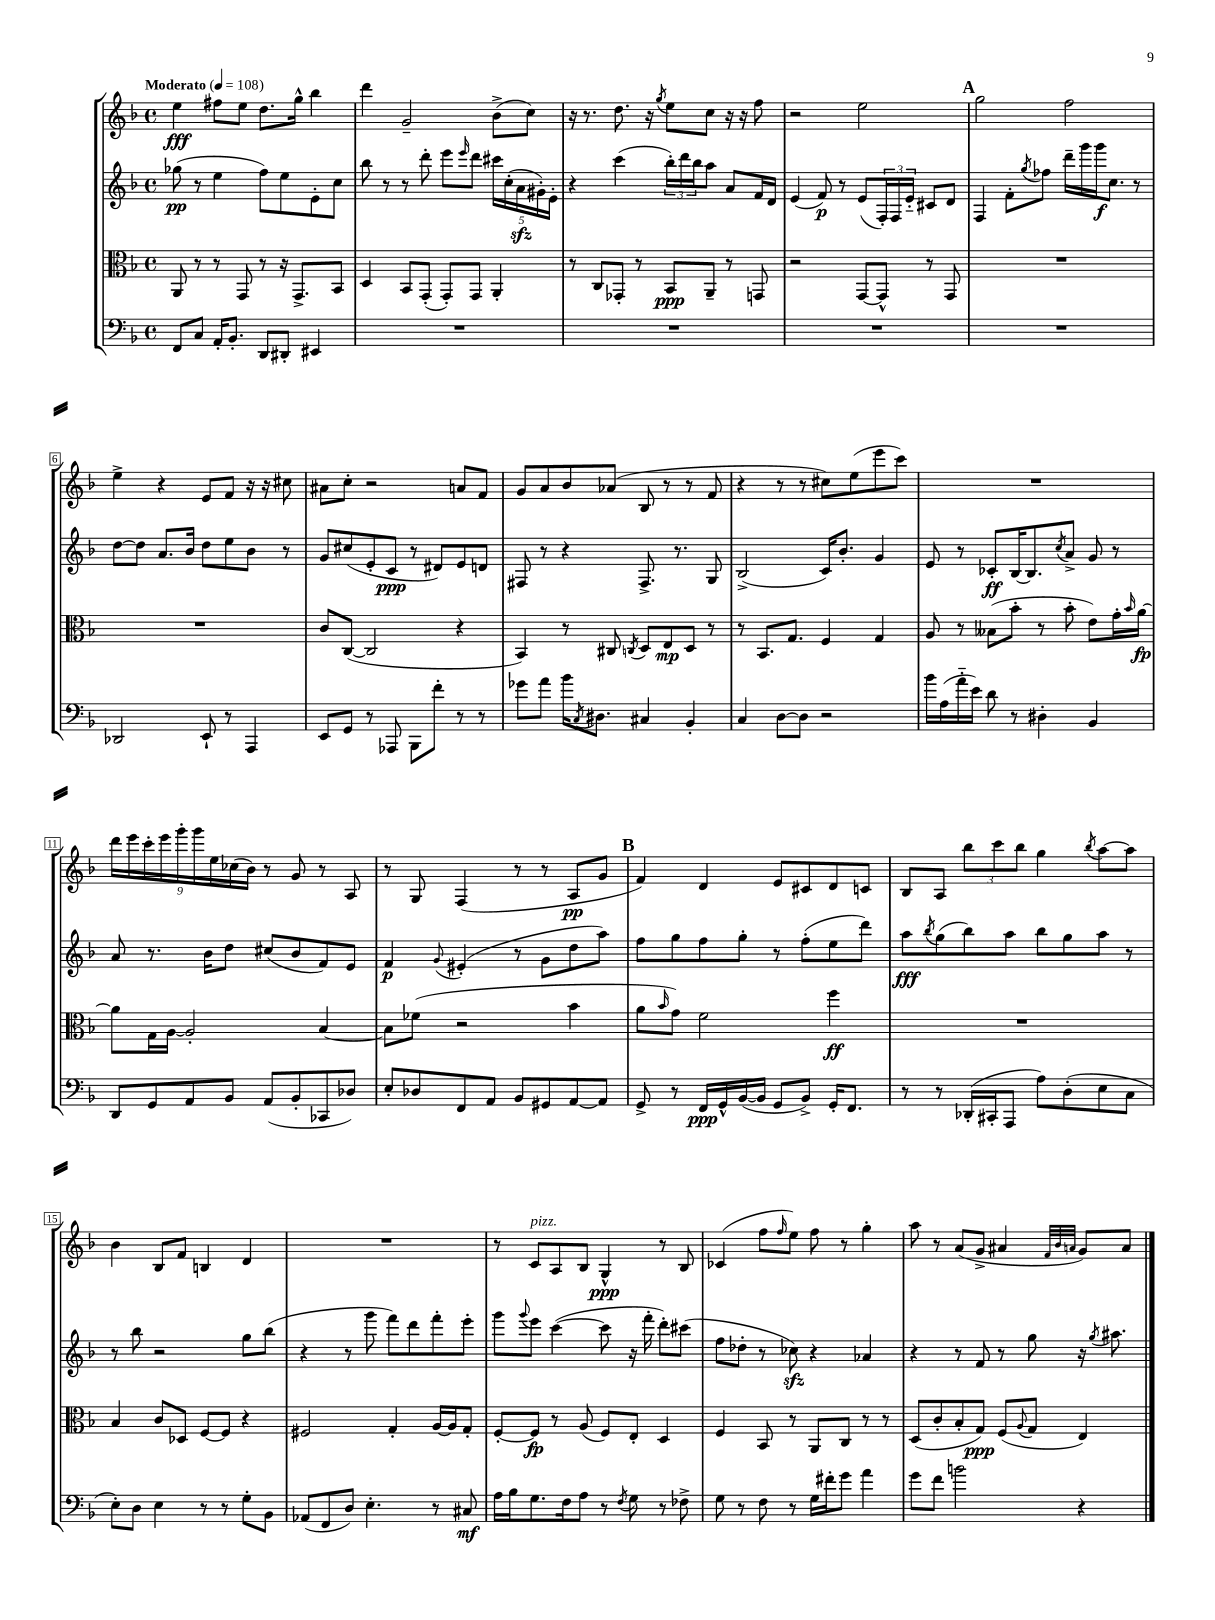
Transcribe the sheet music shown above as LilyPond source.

<<
\new StaffGroup <<
\new Staff = "s0" {
    \clef treble \key f \major \defaultTimeSignature \time 4/4 \tempo "Moderato" 4 = 108
    e''4\fff fis''8 e''8 d''8. g''16-^ bes''4 |
    d'''4 g'2-- bes'8->( c''8) |
    r16 r8. d''8. r16 \acciaccatura { g''8 } e''8 c''8 r16 r16 f''8 |
    r2 e''2 |
    \mark \markup { \bold "A" } g''2 f''2 |
    e''4-> r4 e'8 f'8 r16 r16 cis''8 |
    ais'8 c''8-. r2 a'8 f'8 |
    g'8 a'8 bes'8 aes'8( bes8 r8 r8 f'8 |
    r4 r8 r8 cis''8) e''8( e'''8 c'''8) |
    R1 |
    \tuplet 9/8 { d'''16 e'''16 c'''16-. e'''16 g'''16-. g'''16 e''16 ces''16( bes'16) } r8 g'8 r8 a8 |
    r8 g8 f4( r8 r8 a8\pp g'8 |
    \mark \markup { \bold "B" } f'4) d'4 e'8 cis'8 d'8 c'8 |
    bes8 a8 \tuplet 3/2 { bes''8 c'''8 bes''8 } g''4 \acciaccatura { bes''8 } a''8~ a''8 |
    bes'4 bes8 f'8 b4 d'4 |
    R1 |
    r8 c'8^\markup { \italic "pizz." } a8 bes8 g4-^\ppp r8 bes8 |
    ces'4( f''8 \grace { f''16 } e''8) f''8 r8 g''4-. |
    a''8 r8 a'8( g'8-> ais'4 \grace { f'32 bes'32 a'32 } g'8) a'8 \bar "|." |
}
\new Staff = "s1" {
    \clef treble \key f \major \defaultTimeSignature \time 4/4
    ges''8\pp( r8 e''4 f''8) e''8 e'8-. c''8 |
    bes''8 r8 r8 d'''8-. e'''8 \grace { e'''16 } d'''8 \tuplet 5/4 { cis'''16 c''16-.( a'16\sfz gis'16-.) e'16-. } |
    r4 c'''4( \tuplet 3/2 { bes''16-.) d'''16 bes''16 } a''8 a'8 f'16 d'16 |
    e'4( f'8\p) r8 e'8( \tuplet 3/2 { f16-.) f16 e'16-_ } cis'8 d'8 |
    \mark \markup { \bold "A" } f4 f'8-. \acciaccatura { g''8 } fes''8 d'''16-- g'''16 g'''16\f c''8. r8 |
    d''8~ d''8 a'8. bes'16 d''8 e''8 bes'8 r8 |
    g'8 cis''8( e'8-. c'8\ppp r8 dis'8) e'8 d'8 |
    fis8 r8 r4 fis8.-> r8. g8 |
    bes2->( c'16) bes'8.-. g'4 |
    e'8 r8 ces'8-.\ff bes16~ bes8. \acciaccatura { c''8 } a'8-> g'8 r8 |
    a'8 r8. bes'16 d''8 cis''8( bes'8 f'8) e'8 |
    f'4\p \appoggiatura { g'8 } eis'4-.( r8 g'8 d''8 a''8) |
    \mark \markup { \bold "B" } f''8 g''8 f''8 g''8-. r8 f''8-.( e''8 d'''8) |
    a''8\fff \acciaccatura { bes''8 } g''8( bes''8) a''8 bes''8 g''8 a''8 r8 |
    r8 bes''8 r2 g''8 bes''8( |
    r4 r8 g'''8 f'''8) d'''8 f'''8-. e'''8-. |
    g'''8 \appoggiatura { g'''8 } e'''8 c'''4~( c'''8 r16 f'''16-. d'''8-.) cis'''8( |
    f''8 des''8-. r8 ces''8\sfz) r4 aes'4 |
    r4 r8 f'8 r8 g''8 r16 \acciaccatura { g''8 } ais''8. \bar "|." |
}
\new Staff = "s2" {
    \clef alto \key f \major \defaultTimeSignature \time 4/4
    a,8 r8 r8 g,8 r8 r16 g,8.-> bes,8 |
    d4 bes,8 g,8-.( g,8-.) g,8 a,4-. |
    r8 c8 ges,8-. r8 bes,8\ppp a,8-- r8 g,8 |
    r2 g,8~ g,8-^ r8 g,8 |
    \mark \markup { \bold "A" } R1 |
    R1 |
    c'8 c8~( c2 r4 |
    bes,4) r8 cis8 \acciaccatura { c8 } d8 e8\mp d8 r8 |
    r8 bes,8. g8. f4 g4 |
    a8 r8 beses8( bes'8-. r8 bes'8-. e'8) g'16-. \grace { bes'16 } a'16~\fp |
    a'8 g16 a16~ a2-. bes4~ |
    bes8 fes'8( r2 bes'4 |
    \mark \markup { \bold "B" } a'8 \grace { bes'16 } g'8) f'2 f''4\ff |
    R1 |
    bes4 c'8 des8 f8~ f8 r4 |
    fis2 g4-. a16~ a16 g8-. |
    f8~-. f8\fp r8 a8( f8) e8-. d4 |
    f4 bes,8 r8 a,8 c8 r8 r8 |
    d8( c'8-. bes8-. g8\ppp) f8( \appoggiatura { a8 } g8 e4) \bar "|." |
}
\new Staff = "s3" {
    \clef bass \key f \major \defaultTimeSignature \time 4/4
    f,8 c8 a,16-. bes,8.-. d,8 dis,8-. eis,4 |
    R1 |
    R1 |
    R1 |
    \mark \markup { \bold "A" } R1 |
    des,2 e,8-! r8 a,,4 |
    e,8 g,8 r8 aes,,8 bes,,8 f'8-. r8 r8 |
    ges'8 a'8 bes'16 \acciaccatura { c8 } dis8. cis4 bes,4-. |
    c4 d8~ d8 r2 |
    bes'16 a16( a'16-_ e'16) d'8 r8 dis4-. bes,4 |
    d,8 g,8 a,8 bes,8 a,8( bes,8-. ces,8 des8) |
    e8-. des8 f,8 a,8 bes,8 gis,8 a,8~ a,8 |
    \mark \markup { \bold "B" } g,8-> r8 f,16\ppp g,16-^ bes,16~( bes,16 g,8 bes,8->) g,16-. f,8. |
    r8 r8 des,16-.( cis,16-. a,,8 a8) d8-.( e8 c8 |
    e8-.) d8 e4 r8 r8 g8-. bes,8 |
    aes,8( f,8 d8) e4.-. r8 cis8\mf |
    a16 bes16 g8. f16 a8 r8 \acciaccatura { f8 } g8 r8 fes8-> |
    g8 r8 f8 r8 g16 fis'16-. g'8 a'4 |
    g'8 f'8 b'2 r4 \bar "|." |
}
>>
>>
\layout { \context { \Score \override BarNumber.stencil = #(make-stencil-boxer 0.1 0.3 ly:text-interface::print) } }
